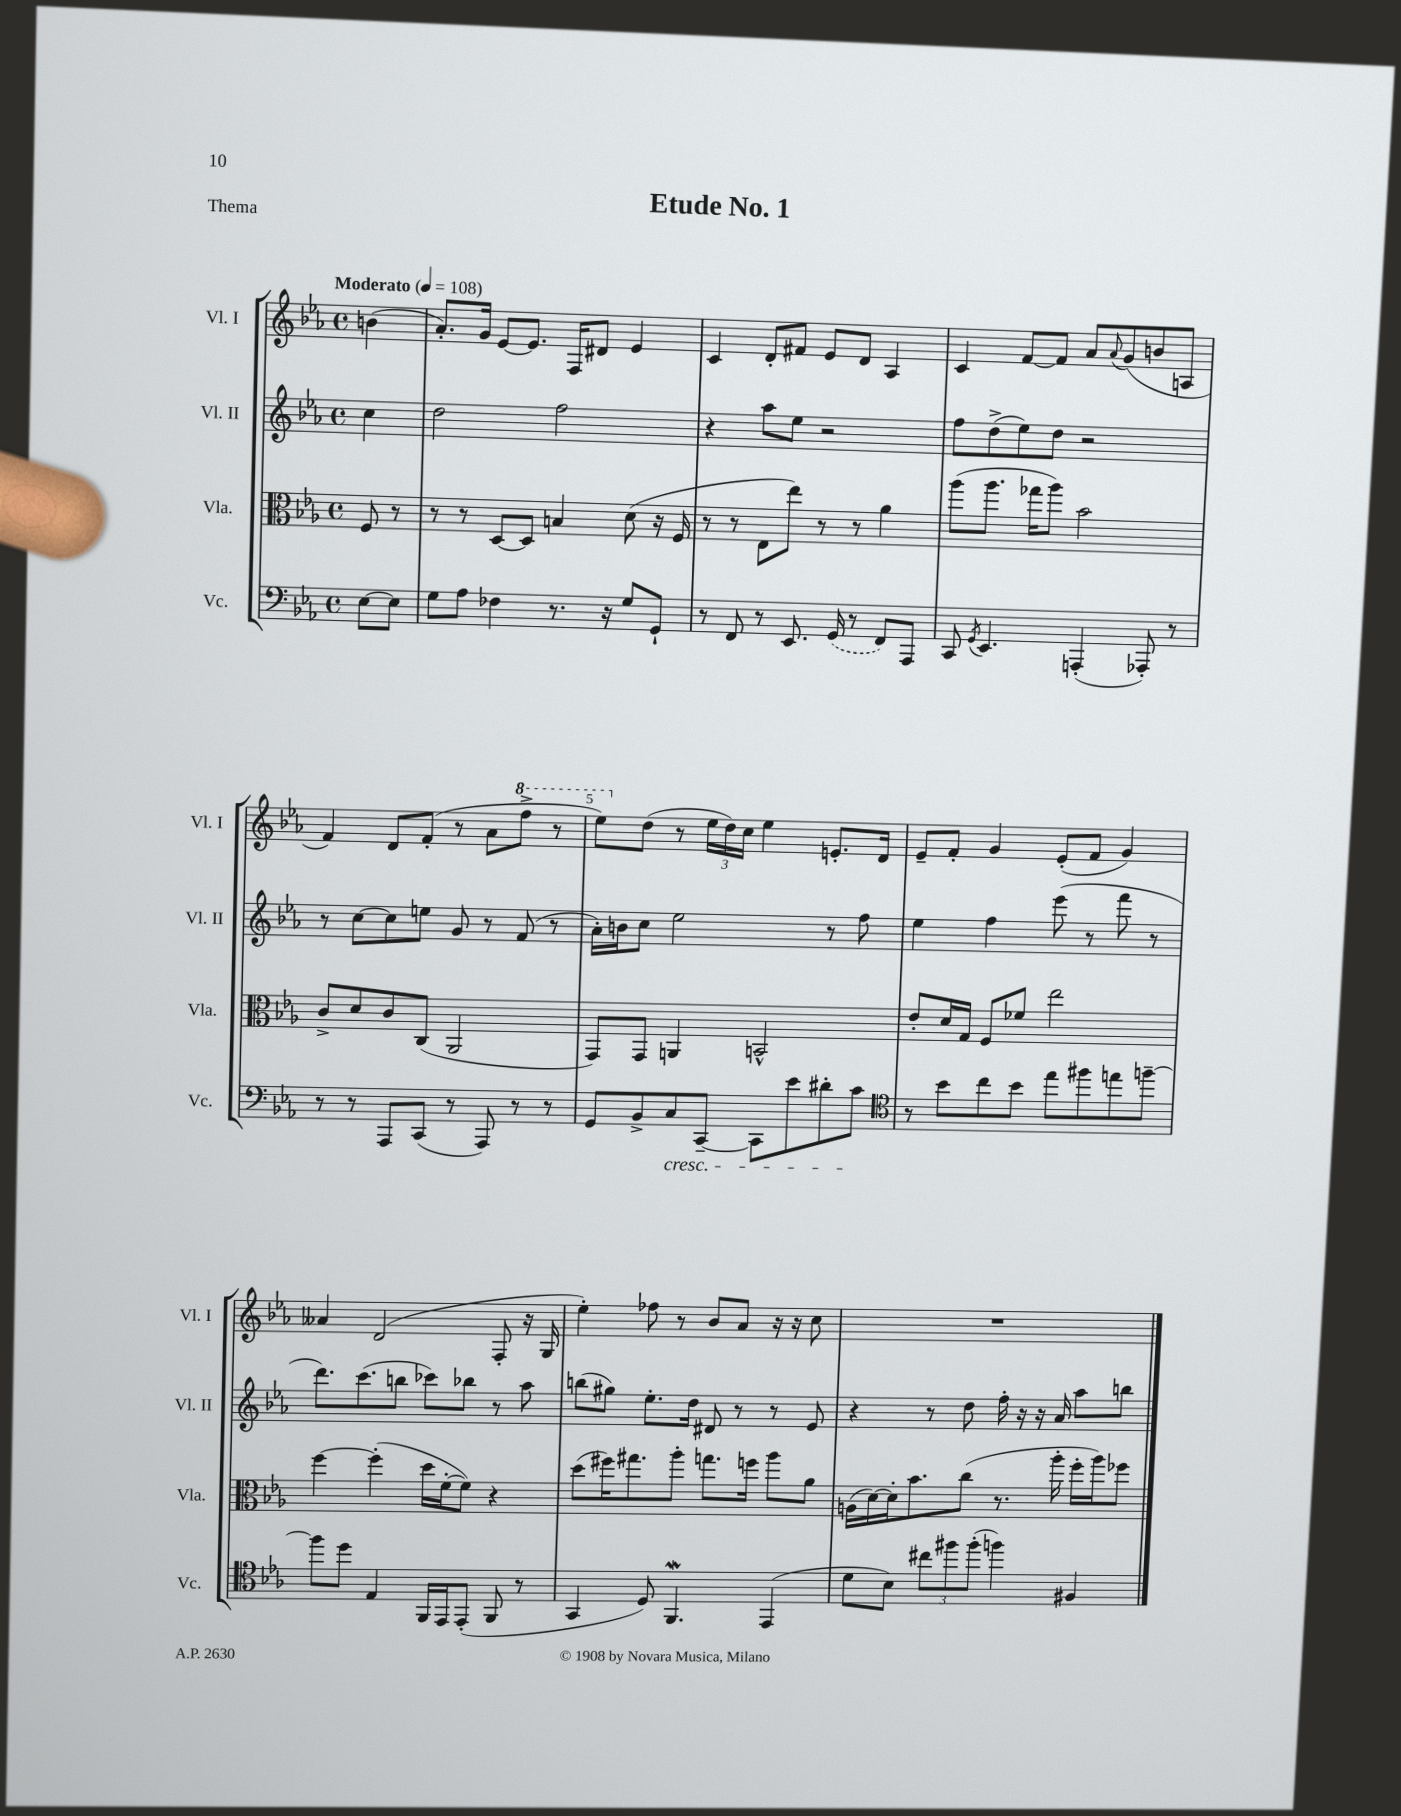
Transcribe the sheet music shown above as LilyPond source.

\header { title = "Etude No. 1" piece = "Thema" }
<<
\new StaffGroup <<
\new Staff = "s0" \with { instrumentName = "Vl. I" shortInstrumentName = "Vl. I" } {
    \clef treble \key ees \major \defaultTimeSignature \time 4/4 \partial 4 \tempo "Moderato" 4 = 108
    b'4( |
    aes'8.-.) g'16 ees'8~ ees'8. f16 dis'8 ees'4 |
    c'4 d'8-. fis'8 ees'8 d'8 aes4 |
    c'4 f'8~ f'8 aes'8 \appoggiatura { aes'8 } g'8( b'8 a8 |
    f'4) d'8 f'8-.( r8 aes'8 \ottava #1 f'''8-> r8 |
    ees'''8) \ottava #0 d''8( r8 \tuplet 3/2 { ees''16 d''16) c''16 } ees''4 e'8.-. d'16 |
    ees'8-- f'8-. g'4 ees'8-.( f'8 g'4) |
    aeses'4 d'2( f8-. r16 g16 |
    ees''4-.) fes''8 r8 bes'8 aes'8 r16 r16 c''8 |
    R1 \bar "|." |
}
\new Staff = "s1" \with { instrumentName = "Vl. II" shortInstrumentName = "Vl. II" } {
    \clef treble \key ees \major \defaultTimeSignature \time 4/4 \partial 4
    c''4 |
    d''2 f''2 |
    r4 aes''8 ees''8 r2 |
    f''8 d''8->( ees''8) d''8 r2 |
    r8 c''8~ c''8 e''8 g'8 r8 f'8( r8 |
    aes'16-.) b'16 c''8 ees''2 r8 f''8 |
    ees''4 f''4 ees'''8( r8 f'''8 r8 |
    d'''8.) c'''8.( b''8 ces'''8) bes''8 r8 aes''8 |
    b''8( gis''8) ees''8.-. d''16 dis'8 r8 r8 ees'8 |
    r4 r8 d''8 f''16-. r16 r16 aes'16 aes''8 b''8 \bar "|." |
}
\new Staff = "s2" \with { instrumentName = "Vla." shortInstrumentName = "Vla." } {
    \clef alto \key ees \major \defaultTimeSignature \time 4/4 \partial 4
    f8 r8 |
    r8 r8 d8~ d8 b4 d'8( r16 f16 |
    r8 r8 ees8 ees''8) r8 r8 aes'4 |
    aes''8( aes''8. ges''16 aes''8) bes'2 |
    c'8-> d'8 c'8 c8( aes,2 |
    g,8) g,8 a,4 b,2-^ |
    ees'8-. d'16 g16 f8 fes'8 ees''2 |
    f''4~ f''4-.( d''16 f'16~-. f'8) r4 |
    d''8( fis''16) gis''8. aes''8-. g''8. f''16 aes''8 aes'8 |
    a16( d'16~) d'16-. bes'8. c''8( r8. aes''16-. f''16-. aes''16) fes''8 \bar "|." |
}
\new Staff = "s3" \with { instrumentName = "Vc." shortInstrumentName = "Vc." } {
    \clef bass \key ees \major \defaultTimeSignature \time 4/4 \partial 4
    ees8~ ees8 |
    g8 aes8 fes4 r8. r16 g8 g,8-! |
    r8 f,8 r8 ees,8. \once \slurDashed g,16( r8 f,8) aes,,8 |
    c,8 \acciaccatura { g,8 } ees,4. a,,4-.( aes,,8-.) r8 |
    r8 r8 aes,,8 c,8( r8 aes,,8) r8 r8 |
    g,8 bes,8-> c8\cresc c,8~-- c,8 ees'8 dis'8-. c'8\! |
    \clef tenor r8 bes'8 c''8 bes'8 ees''8 fis''8 e''8 f''8~-- |
    f''8 d''8 ees4 f,16 ees,16 ees,8-.( f,8 r8 |
    g,4 d8) f,4.\mordent ees,4( |
    d'8 bes8) \tuplet 3/2 { cis''8 fis''8 fis''8-.( } f''4) fis4 \bar "|." |
}
>>
>>
\layout { \context { \Score \override BarNumber.break-visibility = ##(#f #t #t) barNumberVisibility = #(every-nth-bar-number-visible 5) } }
